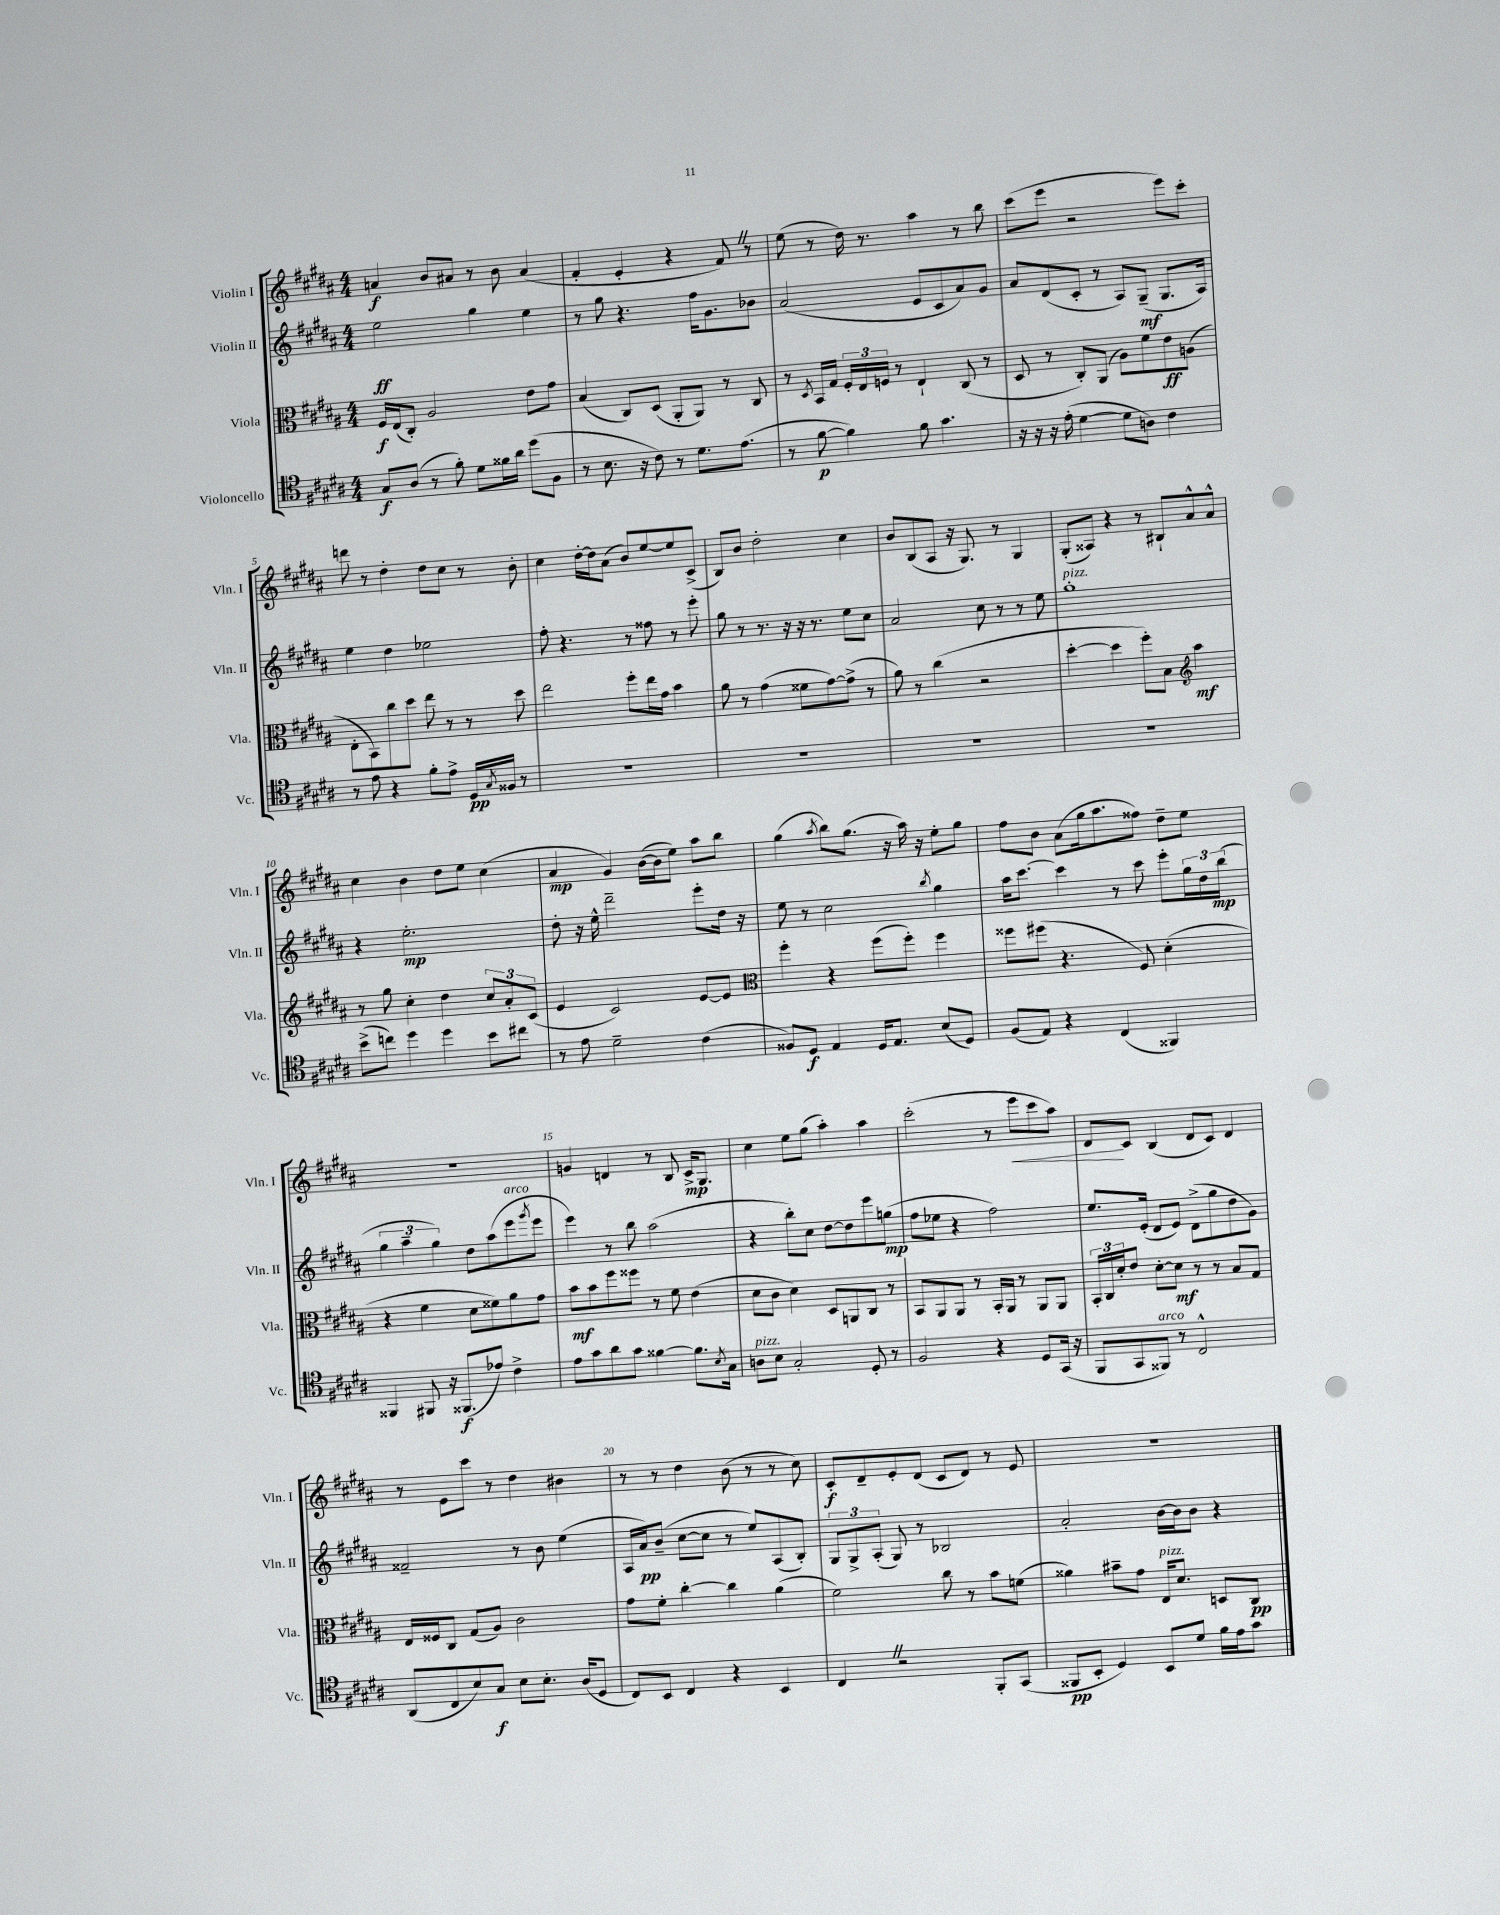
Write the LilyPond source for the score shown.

<<
\new StaffGroup <<
\new Staff = "s0" \with { instrumentName = "Violin I" shortInstrumentName = "Vln. I" } {
    \clef treble \key b \major \numericTimeSignature \time 4/4
    a'4\f b'8 ais'8 r8 b'8 ais'4( |
    fis'4-. e'4-. r4 fis'8) \once \override BreathingSign.text = \markup { \musicglyph "scripts.caesura.straight" } \breathe r8 |
    e''8( r8 dis''16) r8. ais''4 r8 b''8 |
    cis'''8( e'''8 r2 e'''8) cis'''8-. |
    d'''8 r8 dis''4-. dis''8 cis''8 r8 b'8-. |
    cis''4 dis''16~-. dis''16 ais'8( b'8) e''8~ e''8 cis'8->( |
    b8) b'8 dis''2-. cis''4 |
    b'8 b8( ais8 r16 gis8.) r8 gis4 |
    gis8-.( aisis8) r4 r8 bis8-! ais'8-^ ais'8-^ |
    cis''4 b'4 dis''8 e''8 cis''4( |
    ais'4\mp gis'4) b'16~( b'16 e''8) ais''8 b''8 |
    gis''4( \acciaccatura { ais''8 } b''8) gis''8.( r16 ais''16) r16 e''8-. gis''8 |
    fis''8 b'8 ais'8( gis''16 ais''8. fisis''8) dis''8-- e''8 |
    R1 |
    g'4 d'4 r8 b8 cis'16->\mp gis8. |
    cis''4 e''8 gis''8( ais''4-.) ais''4 |
    cis'''2-.( r8 e'''8\< cis'''8 ais''8) |
    dis'8\! cis'8 b4( dis'8 cis'8) dis'4 |
    r8 e'8 cis'''8 r8 dis''4 bis'4 |
    r8 r8 dis''4 b'8( r8 r8 cis''8) |
    cis'8-.\f dis'8-- e'8-. dis'8( cis'8 dis'8) r8 e'8 |
    R1 \bar "|." |
}
\new Staff = "s1" \with { instrumentName = "Violin II" shortInstrumentName = "Vln. II" } {
    \clef treble \key b \major \numericTimeSignature \time 4/4
    e''2\ff gis''4 e''4 |
    r8 gis''8 r4. fis''16 gis'8. bes'8 |
    ais'2( e'8 cis'8 ais'8) gis'8 |
    ais'8 dis'8( cis'8-. r8 ais8) gis8--\mf( gis8. ais16) |
    e''4 dis''4 ees''2 |
    fis''8-. r4. r8 fisis''8 r8 e'''8-. |
    gis''8 r8 r8. r16 r16 r8. e''8 cis''8 |
    ais'2 cis''8 r8 r8 e''8 |
    gis''1-.^\markup { \italic "pizz." } |
    r4 e''2.-.\mp |
    dis''8-. r16 e''16-^ dis'''2-- e'''8-. dis''16 r16 |
    e''8 r8 cis''2 \acciaccatura { b''8 } gis''4 |
    ais''16 cis'''8.~ cis'''4 r8 cis'''8 e'''8-. \tuplet 3/2 { gis''16 dis''16 b''16\mp( } |
    \tuplet 3/2 { gis''4 ais''4-- gis''4) } dis''8 ais''8( e'''8^\markup { \italic "arco" } \acciaccatura { gis'''8 } e'''8 |
    e'''4) r8 b''8 ais''2( |
    r4 b''8-.) cis''8 dis''8~ dis''8 e'''8 g''8\mp( |
    fis''8 ees''8 r4 fis''2) |
    e''8. e'16-.( dis'8 e'8) dis'8->( gis''8 dis''8 gis'8) |
    fisis'2-- r8 b'8 e''4( |
    ais16 ais'16\pp) b'8--( cis''8~ cis''8 r8 e''8) ais8( b8-.) |
    \tuplet 3/2 { gis8 gis8-> ais8-.( } gis8) r8 bes2 |
    ais'2-. b'16~ b'16 b'8 r4 \bar "|." |
}
\new Staff = "s2" \with { instrumentName = "Viola" shortInstrumentName = "Vla." } {
    \clef alto \key b \major \numericTimeSignature \time 4/4
    fis16\f e16( cis8-.) ais2 e'8 gis'8 |
    b4( cis8) dis8( ais,8-. ais,8) r8 cis8 |
    r8 \acciaccatura { dis8 } b,16 gis16 \tuplet 3/2 { fis16-. e16 f16 } r8 e4-! cis8( r8 |
    dis8 r8 cis8-.) ais,8( ais8) fis'8 e'8\ff a8( |
    e8-. b,8) cis''8 dis''8 e''8 r8 r8 dis''8 |
    e''2 fis''8-. e''16 gis'16 b'4 |
    ais'8 r8 gis'4( fisis'8 gis'8~) gis'8->( r8 |
    ais'8) r8 cis''4( r2 |
    dis''4~-. dis''4 fis''8-.) b8 \clef treble ais''4\mf |
    r8 gis''8 cis''4-. dis''4 \tuplet 3/2 { cis''8 ais'8-. cis'8( } |
    e'4 cis'2) e'8~ e'8 |
    \clef alto fis''4-. r4 fis''8( fis''8-.) fis''4 |
    fisis''8 fis''8( r4. fis8) dis'4-.( |
    r4 fis'4 dis'8 fisis'8) ais'8 gis'8 |
    b'8\mf b'8 fis''8 fisis''8 r8 fis'8 e'4( |
    dis'8 cis'8 dis'4) dis8 a,8 cis8 r8 |
    b,8 ais,8 ais,8 r8 b,16-. ais,16 r8 ais,8 ais,8 |
    \tuplet 3/2 { b,16-. cis16 dis'16-. } e'8 dis'8~-. dis'8\mf r8 r8 b8 gis8 |
    e16 fisis16 cis8 gis8( ais8) cis'2 |
    gis'8 fis'8-. cis''4~-. cis''4 ais'4( |
    fis'2) cis''8 r8 b'8 f'8( |
    aisis'4) bis'8-- gis'8 e16^\markup { \italic "pizz." } dis'8. d8 cis8\pp \bar "|." |
}
\new Staff = "s3" \with { instrumentName = "Violoncello" shortInstrumentName = "Vc." } {
    \clef tenor \key b \major \numericTimeSignature \time 4/4
    gis8\f ais8( r8 fis'8-.) dis'8 fisis'16 ais'16 dis''8( fis8 |
    r8 b8. r16 cis'8) r8 dis'8. e'8.( |
    r8 fis'8~\p fis'4) fis'8 gis'4. |
    r16 r16 r16 e'16-.( dis'4~ dis'8 a8) cis'4 |
    r8 e'8 r4 fis'8-. e'8-> dis16\pp \acciaccatura { gis8 } fisis16 r8 |
    R1 |
    R1 |
    R1 |
    R1 |
    b'8->( c''8) dis''4 dis''4 b'8 cis''8 |
    r8 e'8 dis'2-- cis'4( |
    fisis8) dis8\f e4 dis16 e8. b8( dis8) |
    fis8( e8) r4 cis4( fisis,4) |
    fisis,4 fis,8 r16 fisis,8.\f( ees'8) cis'4-> |
    e'8 gis'8 ais'8 gis'8 fisis'4~ fisis'8. \acciaccatura { b8 } gis16 |
    a8^\markup { \italic "pizz." } b8 gis2-. dis8-. r8 |
    fis2 r4 dis8 gis,16( r16 |
    fis,8 gis,8 fisis,8^\markup { \italic "arco" }) r8 cis2-^ |
    ais,8( cis8 b8) gis8\f b8 b8.-. ais16( dis8 |
    cis8) b,8 cis4 r4 b,4 |
    cis4 \once \override BreathingSign.text = \markup { \musicglyph "scripts.caesura.straight" } \breathe r2 fis,8-. gis,8( |
    fisis,8\pp b,8-. dis4) b,8 dis'8 fis'16 e'16 gis'8 \bar "|." |
}
>>
>>
\layout { \context { \Score \override BarNumber.break-visibility = ##(#f #t #t) barNumberVisibility = #(every-nth-bar-number-visible 5) } }
